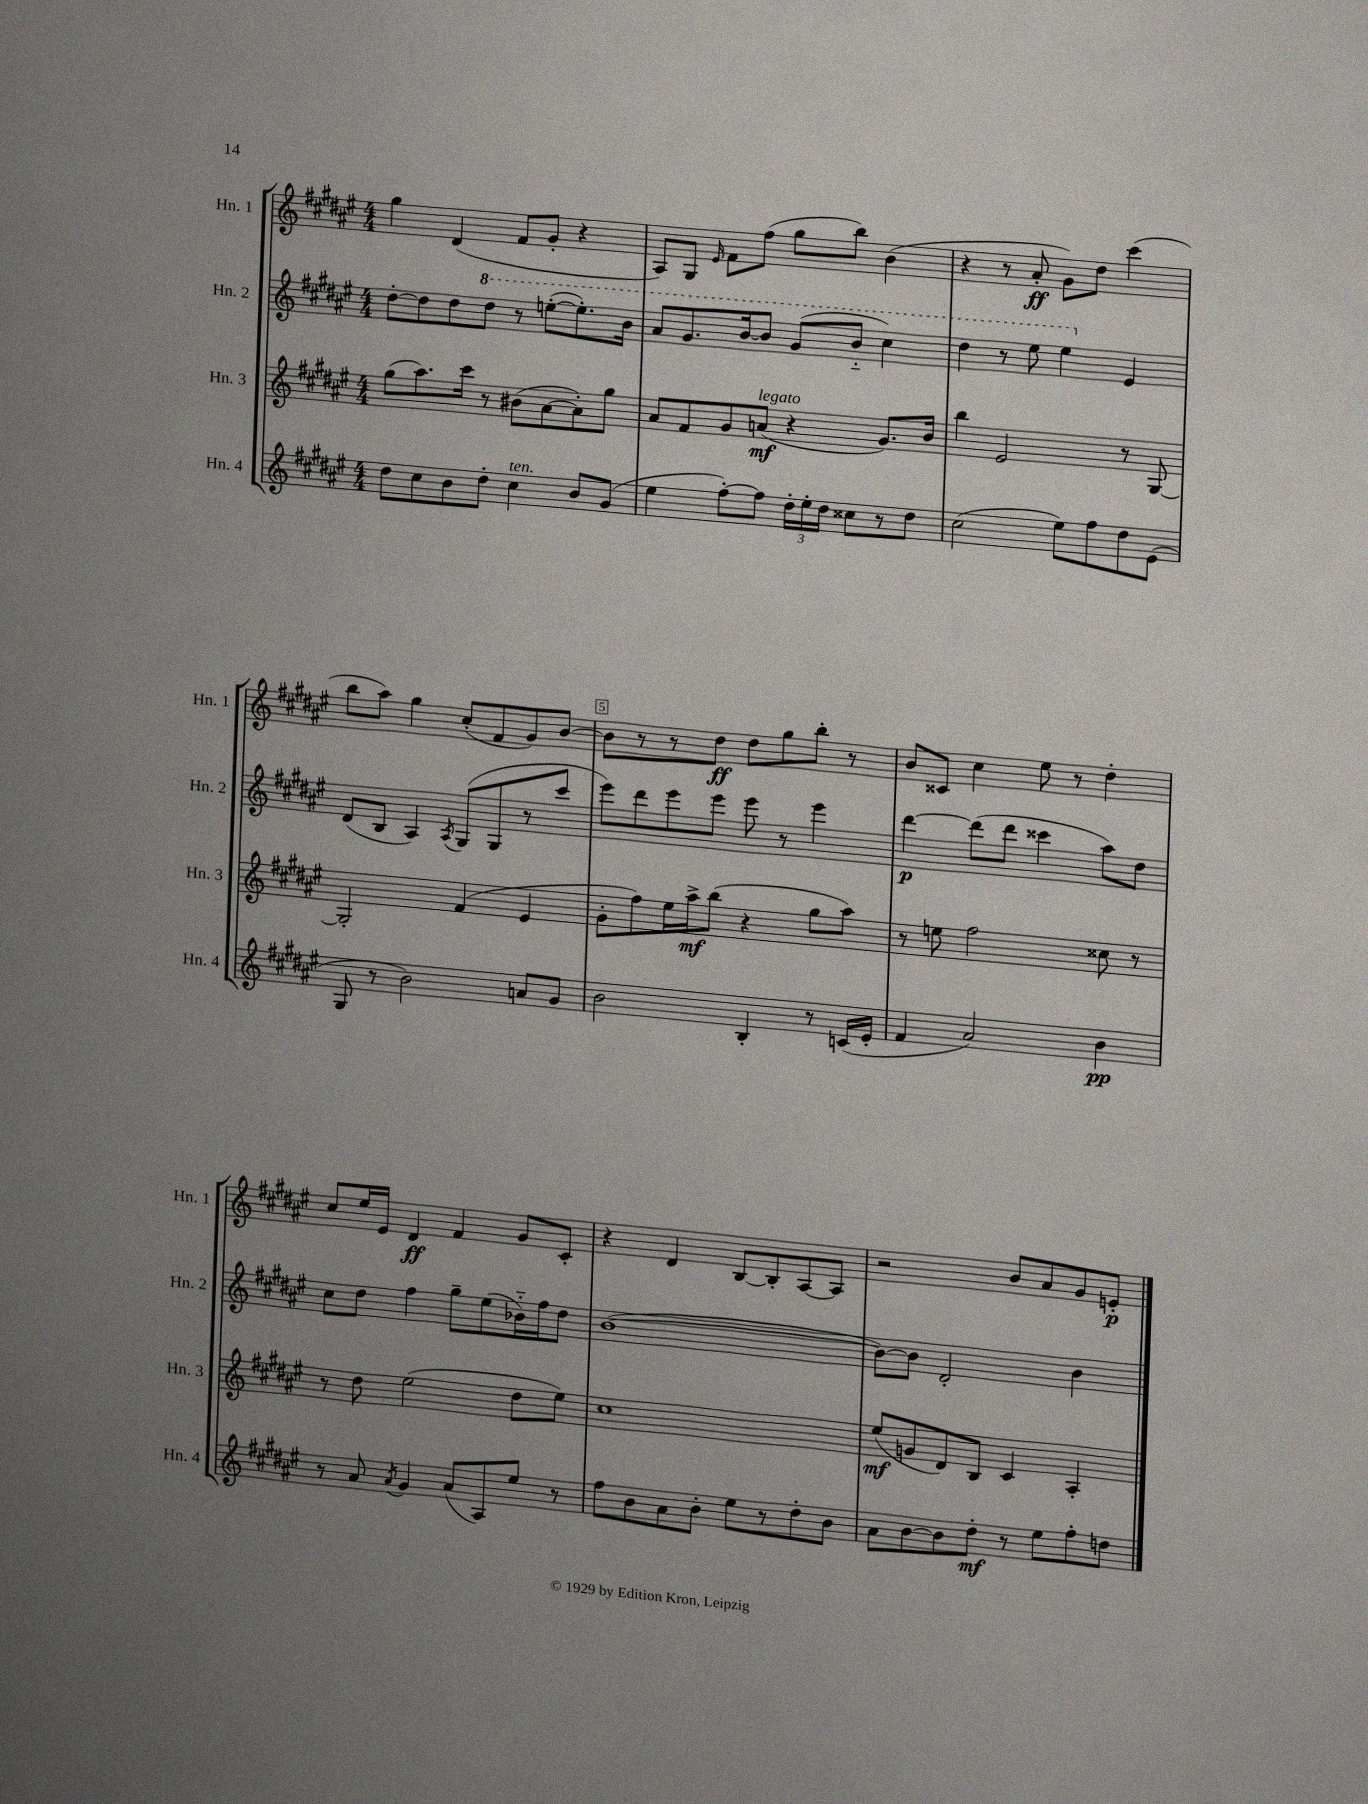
<<
\new StaffGroup <<
\new Staff = "s0" \with { instrumentName = "Hn. 1" shortInstrumentName = "Hn. 1" } {
    \clef treble \key fis \major \numericTimeSignature \time 4/4
    \autoBeamOff gis''4 dis'4( fis'8[ gis'8]-. r4 |
    ais8[) gis8] \grace { eis'16 } fis'8[ fis''8]( gis''8[ b''8]) b'4( |
    r4 r8 ais'8-.\ff gis'8[) dis''8] cis'''4( |
    b''8[ ais''8]) gis''4 cis''8[-.( fis'8 gis'8) b'8]~ |
    b'8[ r8 r8 dis''8]\ff dis''8[ gis''8 b''8]-. r8 |
    b'8[ cisis'8] cis''4 eis''8 r8 dis''4-. |
    cis''8[ eis''16 eis'16] dis'4\ff fis'4 gis'8[ cis'8]-. |
    r4 dis'4 b8[~ b8-. ais8~ ais8] |
    r2 b'8[ ais'8 gis'8 e'8]-.\p \bar "|." |
}
\new Staff = "s1" \with { instrumentName = "Hn. 2" shortInstrumentName = "Hn. 2" } {
    \clef treble \key fis \major \numericTimeSignature \time 4/4
    \autoBeamOff dis''8[~-. dis''8 dis''8 \ottava #1 dis'''8] r8 e'''8[~-.( e'''8.-.) b''16] |
    ais''8[ gis''8. b''16~ b''8] gis''8[( b''8]-_ cis'''4) |
    dis'''4 r8 eis'''8 eis'''4 \ottava #0 eis'4 |
    dis'8[( b8] ais4) \acciaccatura { ais8 } gis8[( gis8 r8 cis'''8] |
    eis'''8[) dis'''8 eis'''8 eis'''8] eis'''8 r8 eis'''4 |
    dis'''4~\p dis'''8[( dis'''8] cisis'''4 ais''8[) dis''8] |
    cis''8[ dis''8] fis''4 gis''8[-- eis''8( bes'16-_) fis''16 dis''8] |
    b'1~( |
    b'8[~) b'8] dis'2-. b'4 \bar "|." |
}
\new Staff = "s2" \with { instrumentName = "Hn. 3" shortInstrumentName = "Hn. 3" } {
    \clef treble \key fis \major \numericTimeSignature \time 4/4
    \autoBeamOff gis''8[( ais''8.) cis'''16] r8 bis'8[( ais'8~ ais'8-.) gis''8] |
    ais'8[ fis'8 gis'8 a'8]\mf^\markup { \italic "legato" }( r4 gis'8.[) b'16] |
    b''4 eis'2 r8 gis8~ |
    gis2-. fis'4( eis'4 |
    gis'8[-. fis''8) eis''16 ais''16->\mf b''8]( r4 gis''8[ ais''8]) |
    r8 e''8 fis''2 cisis''8 r8 |
    r8 dis''8 eis''2( dis''8[ eis''8]) |
    cis''1 |
    eis''8[\mf( g'8 dis'8) b8] cis'4 ais4-. \bar "|." |
}
\new Staff = "s3" \with { instrumentName = "Hn. 4" shortInstrumentName = "Hn. 4" } {
    \clef treble \key fis \major \numericTimeSignature \time 4/4
    \autoBeamOff dis''8[ cis''8 b'8 dis''8]-. cis''4^\markup { \italic "ten." } b'8[ gis'8]( |
    eis''4 fis''8[~-.) fis''8] \tuplet 3/2 { dis''16[-. eis''16-. dis''16] } cisis''8[ r8 dis''8] |
    cis''2( eis''8[) fis''8 dis''8 eis'8]( |
    gis8 r8 b'2) a'8[ gis'8] |
    b'2 b4-. r8 c'16[( eis'16]-. |
    fis'4 ais'2) b'4\pp |
    r8 ais'8 \acciaccatura { ais'8 } gis'4 ais'8[( ais8) eis''8] r8 |
    fis''8[ b'8 ais'8 b'8]-. eis''8[ r8 dis''8-. b'8] |
    ais'8[ b'8~ b'8 dis''8]-.\mf r8 eis''8[ fis''8-. d''8] \bar "|." |
}
>>
>>
\layout { \context { \Score \override BarNumber.break-visibility = ##(#f #t #t) barNumberVisibility = #(every-nth-bar-number-visible 5) \override BarNumber.stencil = #(make-stencil-boxer 0.1 0.3 ly:text-interface::print) } }
